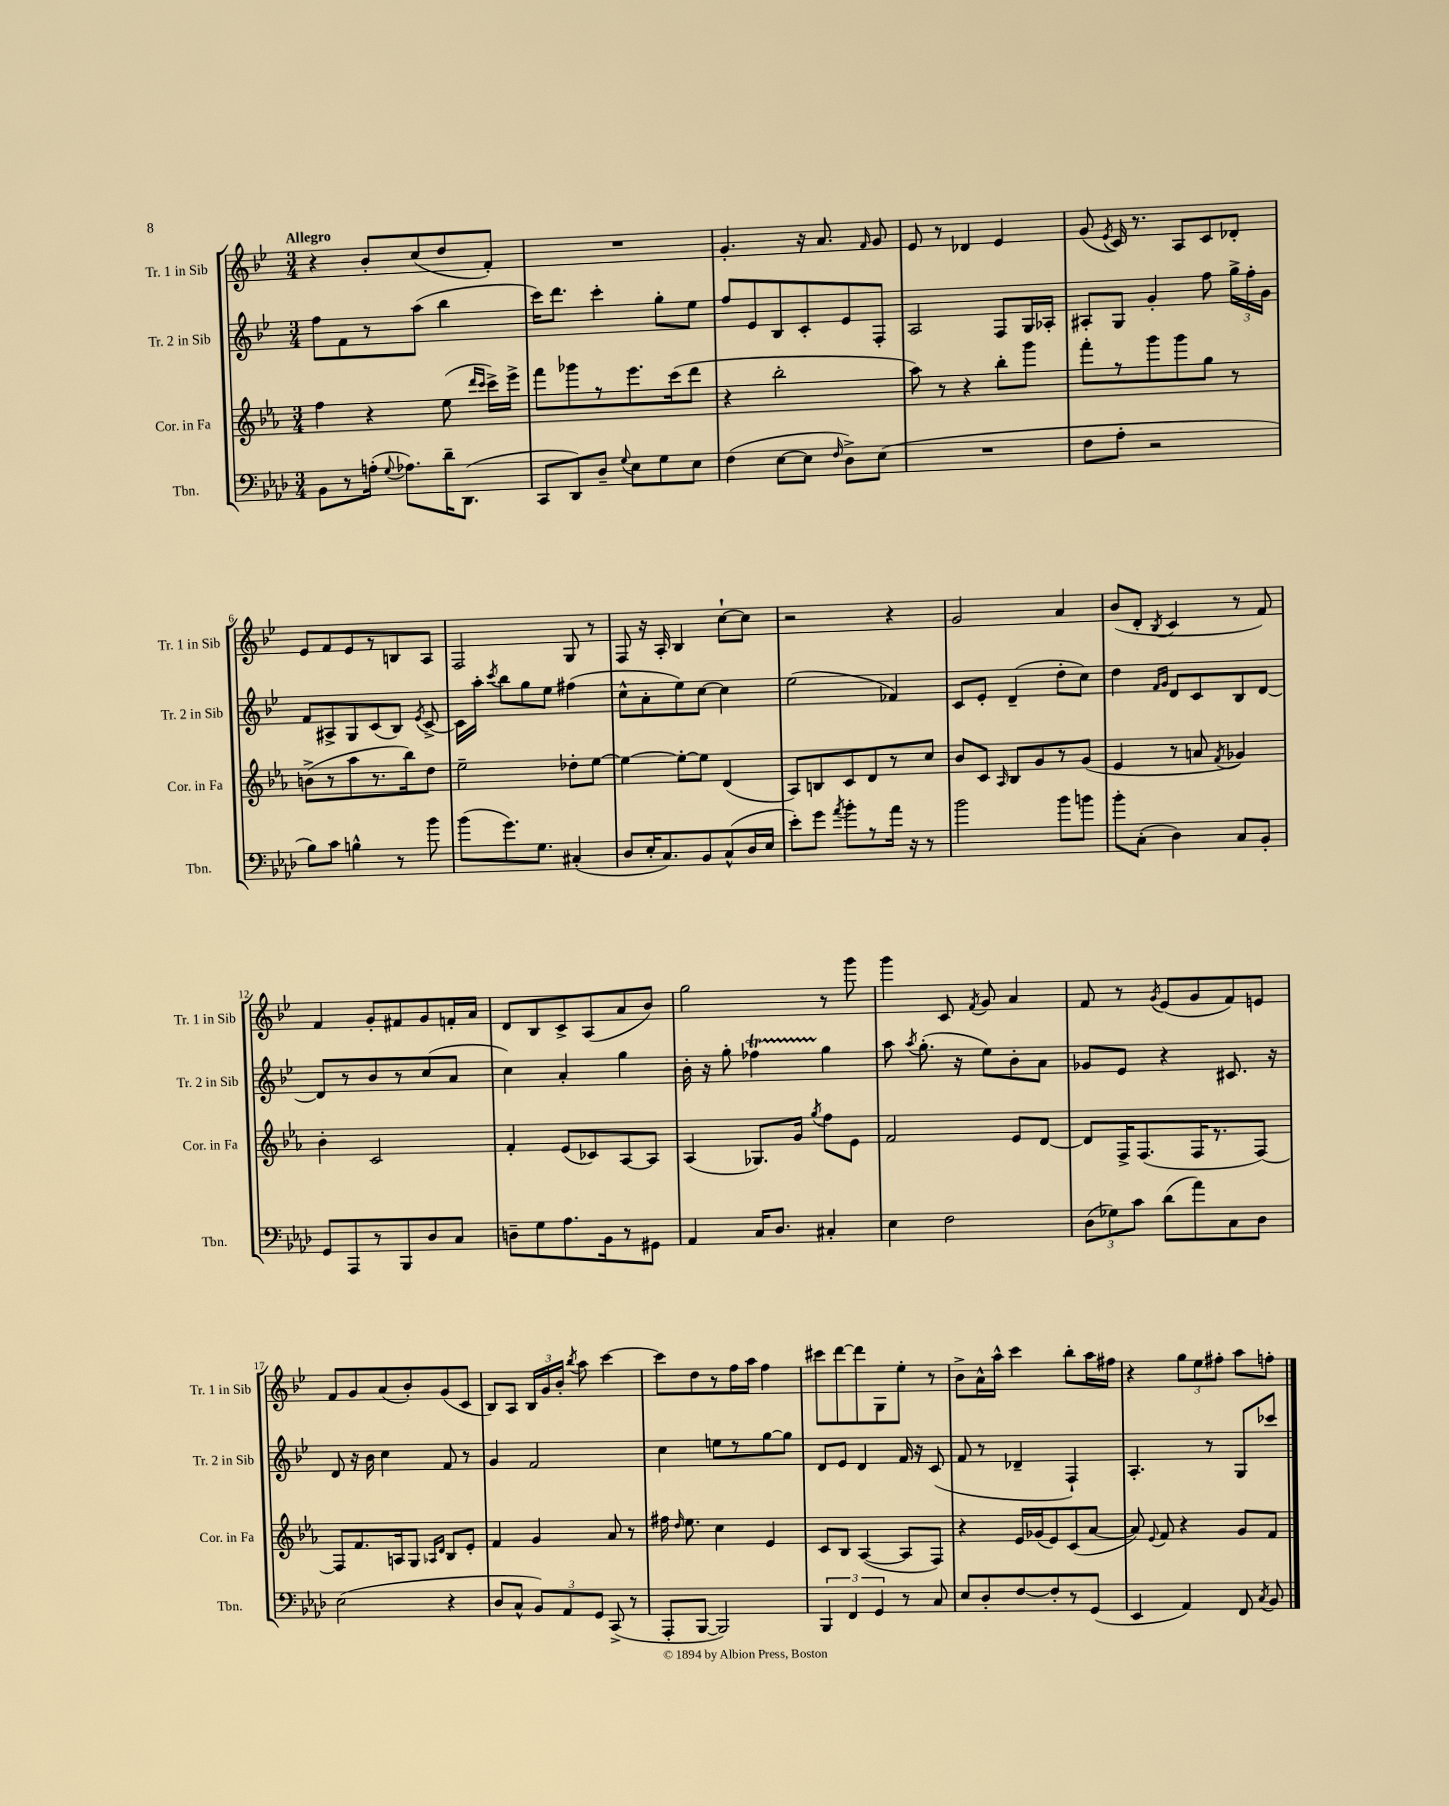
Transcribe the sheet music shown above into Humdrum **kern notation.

**kern	**kern	**kern	**kern
*staff4	*staff3	*staff2	*staff1
*clefF4	*clefG2	*clefG2	*clefG2
*k[b-e-a-d-]	*k[b-e-a-]	*k[b-e-]	*k[b-e-]
*M3/4	*M3/4	*M3/4	*M3/4
8BB-	4ff	8ff	4r
8r	.	8f	.
(16A'	4r	8r	8b-'
8qqG	.	.	.
8.A-)	.	.	.
.	.	(8aa	(8cc
16d-~	(8ee-	4bb-	8dd
(8.DD-	.	.	.
.	16qqddd	.	.
.	16qqccc	.	.
.	16ccc^)	.	8f')
.	16eee-^	.	.
=	=	=	=
8CC	8fff	16ccc)	2.r
.	.	8.ddd	.
8DD-)	8ggg-	.	.
8D-~	8r	4ccc'	.
8qqG	.	.	.
8E-	8.eee-	.	.
8G	.	8gg'	.
.	(16ccc	.	.
8E-	8ddd	8ee-	.
=	=	=	=
(4F	4r	8ff	4.g'
.	.	8e-	.
[8E-	2bb-'	8B-	.
8E-]	.	8c'	16r
.	.	.	8.a
16qqF	.	.	.
8D-^)	.	8e-	.
.	.	.	16qqf
(8E-	.	8F'	8g
=	=	=	=
2.r	8aa-)	2A	8e-
.	8r	.	8r
.	4r	.	4d-
.	8bb-'	8F	4e-
.	8ggg	16G	.
.	.	16A-'	.
=	=	=	=
8F	8fff'	8A#'	(8g
.	.	.	8qe-
8A-'	8r	8G	16c)
.	.	.	8.r
2r	8ggg	4g'	.
.	8ggg	.	8A
.	8gg	8ff	8c
.	8r	24gg^	8d-'
.	.	24ff'	.
.	.	24g	.
=	=	=	=
8B-)	(8b^	8f	8e-
8c	8r	8A#^	8f
4B^^	8aa-	8G	8e-
.	8.r	(8c	8r
8r	.	8B-)	8B
.	16bb-)	.	.
.	.	8qe-	.
8b-	8dd	[8c^	8A
=	=	=	=
(8b-	2ee-~	16c]	2F
.	.	16aa'	.
.	.	8qccc	.
8.g)	.	8bb-	.
.	.	8gg	.
8.G	.	.	.
.	.	8ee-	.
(4C#'	8dd-'	(4ff#	8G
.	[8ee-	.	8r
=	=	=	=
8D-	4ee-_	8cc^^	8F
16E-'	.	8a'	16r
8.C)	.	.	16A'
.	8ee-'_	8ee-)	4B-
8BB-	8ee-]	[8cc	.
(8C^^	(4d	4cc]	[8cc`
16D-	.	.	8cc]
16E-	.	.	.
=	=	=	=
8e-')	8A-)	(2ee-	2r
8g	8B	.	.
8qa-	.	.	.
8b-'	8c	.	.
8r	8d	.	.
16a-	8r	4f-)	4r
16r	.	.	.
8r	8cc	.	.
=	=	=	=
2b-	8b-	8c	2g
.	8c	8e-'	.
.	16qqA-	.	.
.	8B-	(4d~	.
.	8g	.	.
8b-	8r	8dd'	4a
8b	(8g	8cc)	.
=	=	=	=
8b-'	4e-	4dd	(8b-
(8C'	.	.	8d'
.	.	16qqf	.
.	.	16qqg	8qB-
4D-)	8r	8d	4c
.	8a	8c	.
.	8qf	.	.
8C	4g-)	8B-	8r
8BB-'	.	[8d	8f)
=	=	=	=
8GG	4b-'	8d]	4f
8AAA-	.	8r	.
8r	2c	8b-	8g'
8BBB-	.	8r	8f#
8D-	.	(8cc	8g
8C	.	8a	16f'
.	.	.	16a
=	=	=	=
8D~	4f'	4cc)	8d
8G	.	.	8B-
8.A-	(8e-	4a'	8c^
.	8c-)	.	(8A
16BB-	.	.	.
8r	[8A-	4gg	8a
8GG#	8A-]	.	8b-)
=	=	=	=
4AA-	(4A-	16b-'	2gg
.	.	16r	.
.	.	8gg'	.
16C	8.G-)	4ff-	.
8.D-	.	.	.
.	16g	.	.
.	8qgg	.	.
4C#'	8ff	4gg	8r
.	8e-	.	8ggg
=	=	=	=
4E-	2f	8aa	4ggg
.	.	8qaa	.
.	.	(8.gg'	.
2F	.	.	8c
.	.	16r	.
.	.	.	8qf
.	.	8ee-)	8g
.	8e-	8b-'	4a
.	[8d	8a	.
=	=	=	=
(12D-	8d]	8g-	8f
12G-)	.	.	.
.	16F^	8e-	8r
12c	.	.	.
.	(8.F	.	.
.	.	.	8qg
(8d-	.	4r	(8e-
8a-)	16F	.	8g
.	8.r	.	.
8C	.	8.c#	8f)
8D-	[8F)	.	8e
.	.	16r	.
=	=	=	=
(2E-	8F]	8d	8f
.	8.f	16r	8g
.	.	16b-	.
.	.	4cc	(8a
.	16A	.	.
.	8G	.	8b-')
.	16qqA-	.	.
.	16qqd	.	.
4r	8B-	8f	(8g
.	8e-'	8r	8c
=	=	=	=
8D-	4f	4g	8B-)
8C^^	.	.	8A
12BB-)	4g	2f	24B-
.	.	.	24g
12AA-	.	.	24b-'
.	.	.	8qbb-
.	.	.	8aa
12GG	.	.	.
(8CC^	8a-	.	[4ccc
8r	8r	.	.
=	=	=	=
8AAA-'	16ff#	4cc	8ccc]
.	16qqdd	.	.
.	8.ee-	.	.
[8BBB-	.	.	8dd
2BBB-])	4cc	8ee	8r
.	.	8r	16ff
.	.	.	16aa
.	4e-	[8gg	4ff
.	.	8gg]	.
=	=	=	=
6BBB-	8c	8d	8ccc#
.	8B-	8e-	[8ddd
6FF	.	.	.
.	([4A-	4d	8ddd]
6GG	.	.	.
.	.	.	8G
8r	8A-]	16f	8ee-'
.	.	16r	.
8C	8F)	(8c	8r
=	=	=	=
8E-	4r	8f	8b-^
8D-'	.	8r	16a^^
.	.	.	16aa^^
[8F	16e-	4d-~	4ccc
.	(16g-	.	.
8F']	8e-)	.	.
8r	(8c	4F`)	8bb-'
(8GG	[8a-	.	16aa
.	.	.	16ff#
=	=	=	=
4EE-	8a-])	4.A'	4r
.	8qqe-	.	.
.	8f	.	.
4AA-)	4r	.	12gg
.	.	.	12ee-
.	.	8r	.
.	.	.	12ff#'
8FF	8g	8G	8aa
8qC	.	.	.
8BB-	8f	8ccc-	8ff'
==	==	==	==
*-	*-	*-	*-
